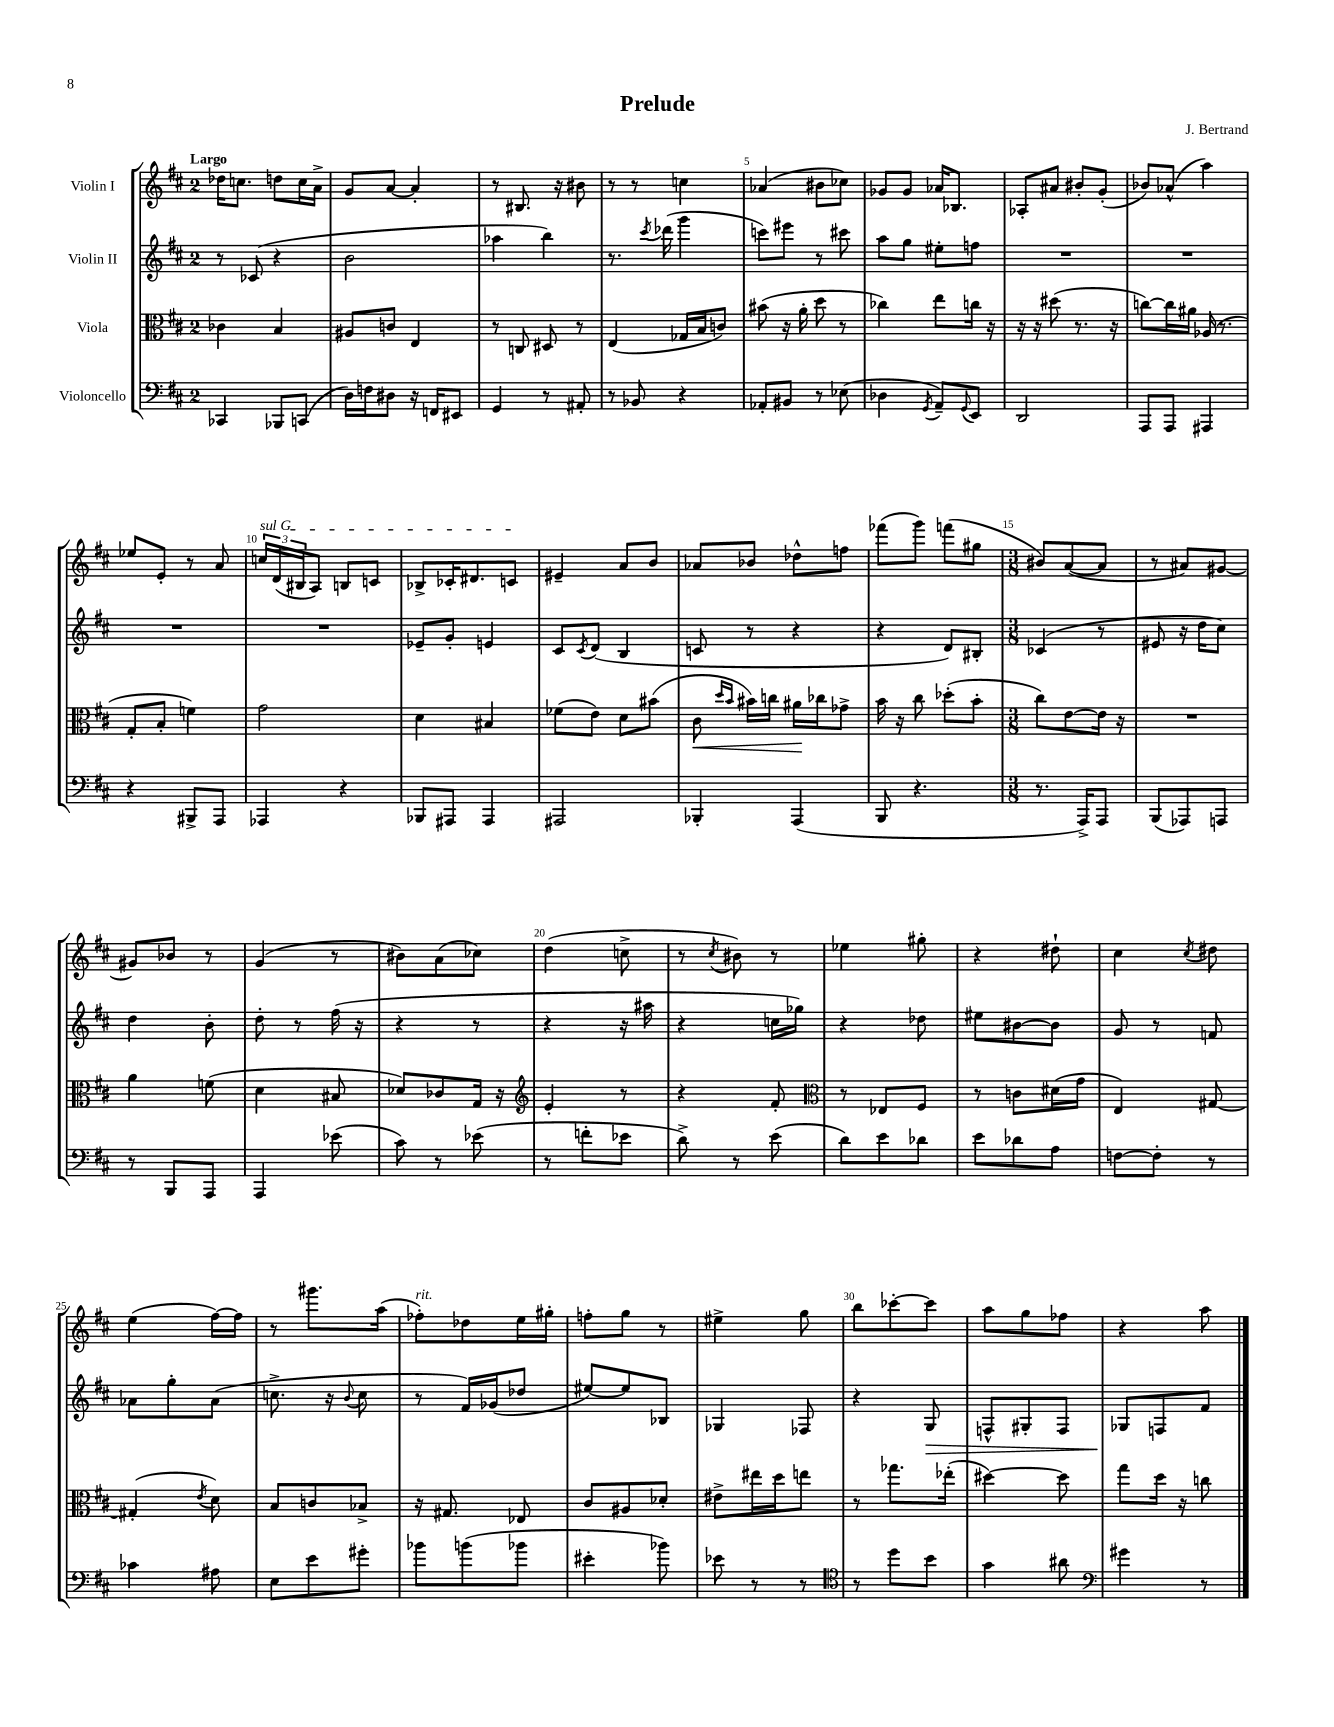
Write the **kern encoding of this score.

**kern	**kern	**kern	**kern
*staff4	*staff3	*staff2	*staff1
*clefF4	*clefC3	*clefG2	*clefG2
*k[f#c#]	*k[f#c#]	*k[f#c#]	*k[f#c#]
*M2/4	*M2/4	*M2/4	*M2/4
4CC-	4c-	8r	16dd-
.	.	.	8.cc
.	.	(8c-	.
8BBB-	4B	4r	8dd
(8CC	.	.	16cc
.	.	.	16a^
=	=	=	=
16D)	8A#	2b	8g
16F	.	.	.
8D#	8c	.	[8a
16r	4E	.	4a']
16FF	.	.	.
8EE#	.	.	.
=	=	=	=
4GG	8r	4aa-	8r
.	8C	.	8.B#
8r	8D#	4bb)	.
.	.	.	16r
8AA#'	8r	.	8b#
=	=	=	=
8r	(4E	8.r	8r
8BB-	.	.	8r
.	.	8qccc#	.
.	.	(16ddd-	.
4r	16G-	4ggg	4cc
.	16B	.	.
.	8c)	.	.
=	=	=	=
8AA-'	(8b#	8ccc)	(4a-
8BB#	16r	8eee#	.
.	16a'	.	.
8r	8dd	8r	8b#
(8E-	8r	8ccc#	8cc-)
=	=	=	=
4D-	4cc-)	8aa	8g-
.	.	8gg	8g-
8qGG	.	.	.
8AA~)	8ee	8ee#'	16a-
.	.	.	8.B-
8qqGG	.	.	.
8EE	16cc	8ff	.
.	16r	.	.
=	=	=	=
2DD	16r	2r	8A-'
.	16r	.	.
.	(8dd#	.	8a#
.	8.r	.	8b#'
.	.	.	(8g'
.	16r	.	.
=	=	=	=
8AAA	[8cc)	2r	8b-)
8AAA	16cc]	.	(8a-^^
.	16a#	.	.
4AAA#	(16A-	.	4aa)
.	8.r	.	.
=	=	=	=
4r	8G'	2r	8ee-
.	8B'	.	8e'
8BBB#^	4f)	.	8r
8AAA	.	.	8a
=	=	=	=
4AAA-	2g	2r	24cc
.	.	.	(24d
.	.	.	24B#
.	.	.	8A)
4r	.	.	8B
.	.	.	8c
=	=	=	=
8BBB-	4d	8e-~	8B-^
8AAA#	.	8g'	16c-'
.	.	.	8.d#
4AAA#	4B#	4e	.
.	.	.	8c
=	=	=	=
2AAA#	(8f-	8c#	4e#~
.	.	8qc#	.
.	8e)	(8d	.
.	8d	4B	8a
.	(8b#	.	8b
=	=	=	=
4BBB-'	8c#	8c	8a-
.	16qqdd	.	.
.	16qqb	.	.
.	16b#)	8r	8b-
.	16cc	.	.
(4AAA	16a#	4r	8dd-^^
.	16cc-	.	.
.	8g-^	.	8ff
=	=	=	=
8BBB	16b	4r	(8fff-
.	16r	.	.
4.r	8cc#	.	8ggg)
.	(8dd-'	8d)	(8fff
.	8b'	8B#'	8gg#
=	=	=	=
*M3/8	*M3/8	*M3/8	*M3/8
8.r	8cc#)	(4c-	8b#)
.	[8e	.	([8a
16AAA^)	.	.	.
8AAA	16e]	8r	8a]
.	16r	.	.
=	=	=	=
(8BBB	4.r	8e#	8r
8AAA-)	.	16r	8a#)
.	.	16dd	.
8AAA	.	8cc#)	[8g#
=	=	=	=
8r	4a	4dd	8g#]
8BBB	.	.	8b-
8AAA	(8f	8b'	8r
=	=	=	=
4AAA	4d	8dd'	(4g
.	.	8r	.
(8e-	8B#	(16ff#	8r
.	.	16r	.
=	=	=	=
8c#)	8d-)	4r	8b#)
8r	8c-	.	(8a
(8e-	16G	8r	8cc-)
.	16r	.	.
=	=	=	=
*	*clefG2	*	*
8r	4e'	4r	(4dd
8f'	.	.	.
8e-	8r	16r	8cc^
.	.	16aa#	.
=	=	=	=
8d^)	4r	4r	8r
.	.	.	8qcc#
8r	.	.	8b#)
(8e	8f#'	16cc	8r
.	.	16gg-)	.
=	=	=	=
*	*clefC3	*	*
8d)	8r	4r	4ee-
8e	8E-	.	.
8d-	8F#	8dd-	8gg#'
=	=	=	=
8e	8r	8ee#	4r
8d-	8c	[8b#	.
8A	(16d#	8b#]	8dd#`
.	16g	.	.
=	=	=	=
[8F	4E)	8g	4cc#
8F']	.	8r	.
.	.	.	8qcc#
8r	[8G#	8f	8dd#
=	=	=	=
4c-	(4G#']	8a-	(4ee
.	.	8gg'	.
.	8qe	.	.
8A#	8d)	(8a-	[16ff#)
.	.	.	16ff#]
=	=	=	=
8E	8B	8.cc^	8r
8e	8c	.	8.ggg#
.	.	16r	.
.	.	8qqb	.
8g#'	8B-^	8cc	.
.	.	.	(16aa
=	=	=	=
8b-	16r	8r	8ff-')
.	8.G#	.	.
(8b	.	16f#)	8dd-
.	.	(16g-	.
8b-	8E-	8dd-	16ee
.	.	.	16gg#'
=	=	=	=
4e#'	8c#	[8ee#)	8ff'
.	8A#	8ee#]	8gg
8b-)	8d-'	8B-	8r
=	=	=	=
8e-	8e#^	4G-	4ee#^
8r	16ee#	.	.
.	16dd	.	.
8r	8ee	8F-	8gg
=	=	=	=
*clefC4	*	*	*
8r	8r	4r	8bb
8dd	8.gg-	.	[8ccc-'
8b	.	8G	8ccc-]
.	(16ee-'	.	.
=	=	=	=
4g	[4dd#)	8F^^	8aa
.	.	8G#'	8gg
8a#	8dd#]	8F	8ff-
=	=	=	=
*clefF4	*	*	*
4g#	8gg	8G-	4r
.	16dd	8F	.
.	16r	.	.
8r	8cc	8f#	8aa
==	==	==	==
*-	*-	*-	*-
